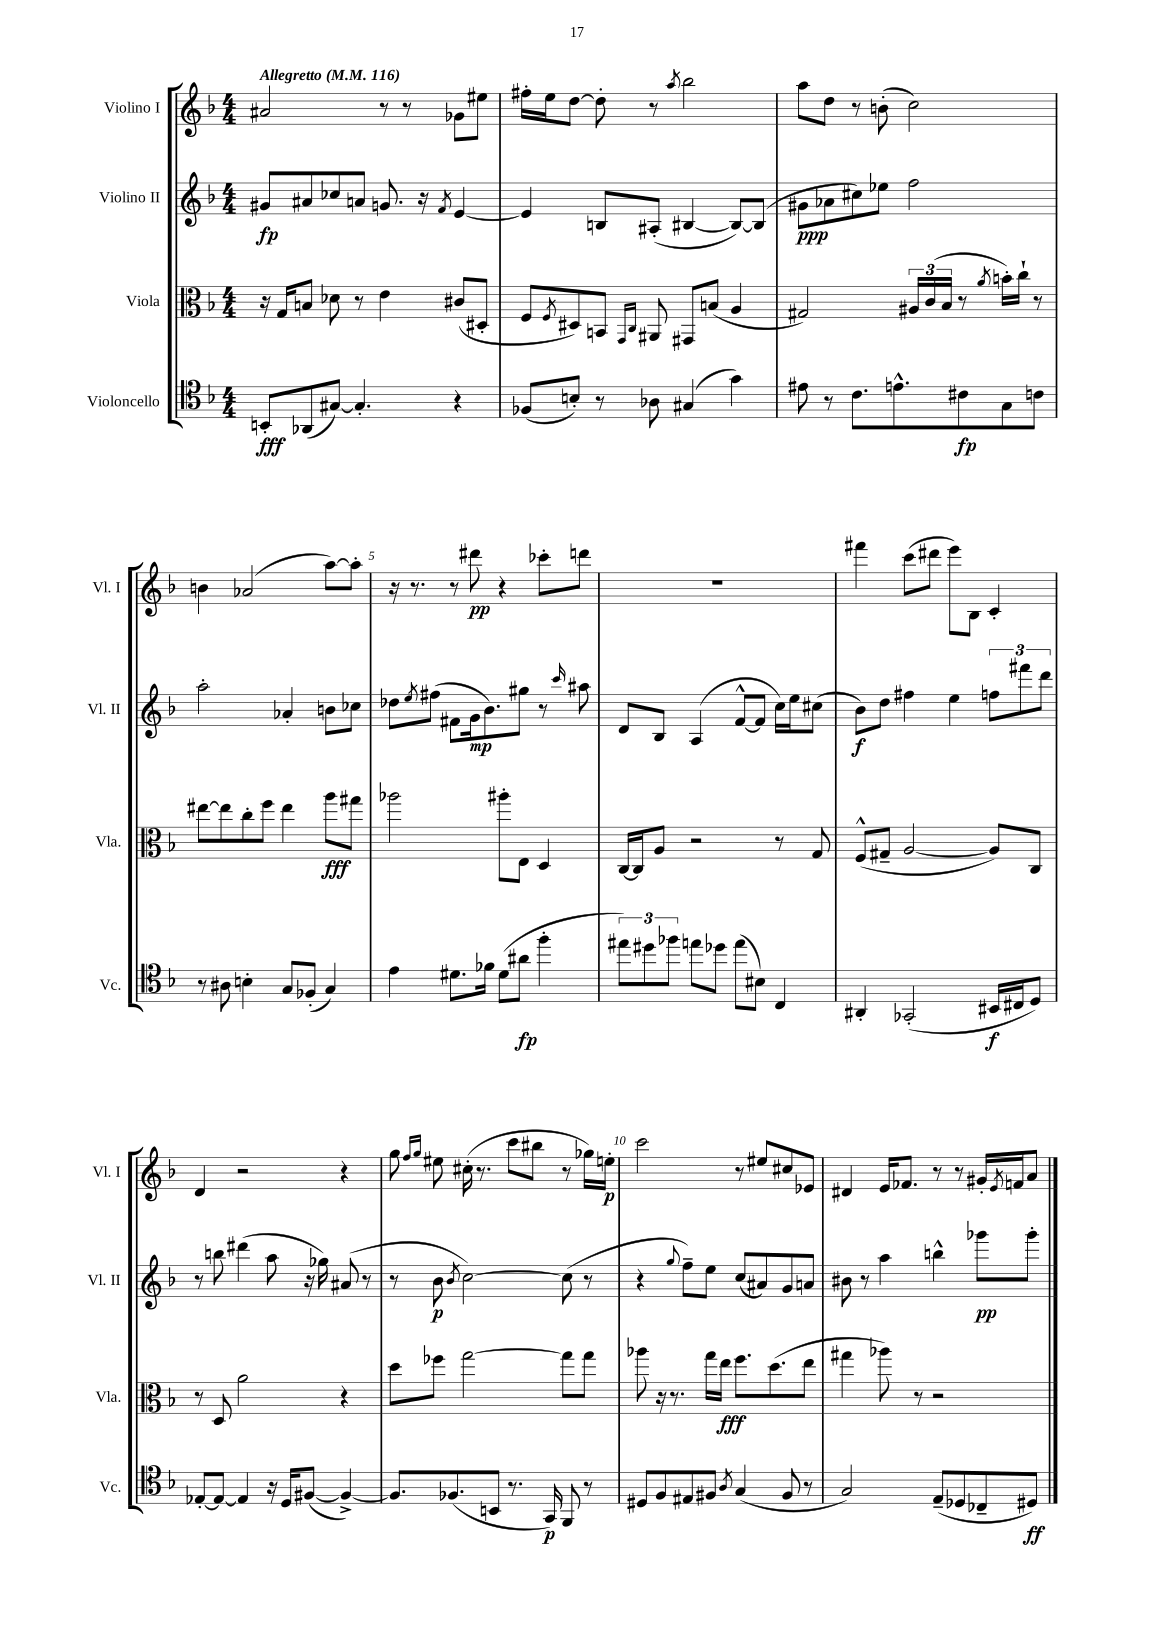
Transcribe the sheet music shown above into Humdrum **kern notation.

**kern	**dynam	**kern	**dynam	**kern	**dynam	**kern	**dynam
*part4	*part4	*part3	*part3	*part2	*part2	*part1	*part1
*staff4	*staff4	*staff3	*staff3	*staff2	*staff2	*staff1	*staff1
*I"Violoncello	*	*I"Viola	*	*I"Violino II	*	*I"Violino I	*
*I'Vc.	*	*I'Vla.	*	*I'Vl. II	*	*I'Vl. I	*
*clefC4	*	*clefC3	*	*clefG2	*	*clefG2	*
*k[b-]	*	*k[b-]	*	*k[b-]	*	*k[b-]	*
*M4/4	*	*M4/4	*	*M4/4	*	*M4/4	*
*MM116	*	*MM116	*	*MM116	*	*MM116	*
=1	=1	=1	=1	=1	=1	=1	=1
!	!	!	!	!	!	!LO:TX:a:B:t=Allegretto	!
8BBn'/L	fff	16r	.	8g#X/L	fp	2a#X/	.
.	.	16G/KL	.	.	.	.	.
(8AA-X/	.	8Bn/J	.	8a#X/	.	.	.
[8G#X/J)	.	8d-X\	.	8cc-X/	.	.	.
4.G#'/]	.	8r	.	8an/J	.	.	.
.	.	4e\	.	8.gn/	.	8r	.
.	.	.	.	.	.	8r	.
.	.	.	.	16r	.	.	.
.	.	.	.	8qf/	.	.	.
4r	.	(8c#X/L	.	[4e/	.	8g-X\L	.
.	.	8D#X'/J	.	.	.	8ee#X\J	.
=2	=2	=2	=2	=2	=2	=2	=2
(8F-X/L	.	8F/L	.	4e/]	.	16ff#X'\LL	.
.	.	.	.	.	.	16ee\J	.
.	.	8qF/	.	.	.	.	.
8Bn'/J)	.	8D#X/)	.	.	.	[8dd\J	.
8r	.	8BBn/J	.	8Bn/L	.	8dd'\]	.
.	.	16qqGG/LL	.	.	.	.	.
.	.	16qqC/JJ	.	.	.	.	.
8A-X\	.	8AA#X/	.	(8A#X'/J	.	8r	.
.	.	.	.	.	.	8qaa/	.
(4G#X/	.	8GG#X/L	.	[4B#X/	.	2bb-\	.
.	.	(8Bn/J	.	.	.	.	.
4g\)	.	4A/	.	8B#/L_)	.	.	.
.	.	.	.	(8B#/J]	.	.	.
=3	=3	=3	=3	=3	=3	=3	=3
8e#X\	.	2G#X/)	.	8g#X\L	ppp	8aa\L	.
8r	.	.	.	8a-X\	.	8dd\J	.
8.c\L	.	.	.	8cc#X\)	.	8r	.
.	.	.	.	8ee-X\J	.	(8bn'\	.
8.en^^\	.	.	.	.	.	.	.
.	.	24A#X/LL	.	2ff\	.	2cc\)	.
.	.	(24c/	.	.	.	.	.
.	.	24B-/JJ	.	.	.	.	.
8c#X\	fp	8r	.	.	.	.	.
.	.	8qa/	.	.	.	.	.
8G\	.	16bn'\LL)	.	.	.	.	.
.	.	16cc`\JJ	.	.	.	.	.
8cn\J	.	8r	.	.	.	.	.
!!LO:LB:g=z
=4	=4	=4	=4	=4	=4	=4	=4
8r	.	[8ee#X\L	.	2aa'\	.	4bn\	.
8A#X\	.	8ee#\]	.	.	.	.	.
4Bn'\	.	8cc'\	.	.	.	(2a-X/	.
.	.	8ff\J	.	.	.	.	.
8G/L	.	4ee#\	.	4a-X'/	.	.	.
(8F-X'/J	.	.	.	.	.	.	.
4G/)	.	8aa\L	fff	8bn\L	.	[8aa\L)	.
.	.	8gg#X\J	.	8cc-X\J	.	8aa'\J]	.
=5	=5	=5	=5	=5	=5	=5	=5
4e\	.	2aa-X\	.	8dd-X\L	.	16r	.
.	.	.	.	.	.	8.r	.
.	.	.	.	8qee/	.	.	.
.	.	.	.	(8ff#X\J	.	.	.
8.d#X\L	.	.	.	8f#X\L	.	8r	.
.	.	.	.	16g\k	mp	8ddd#X\	pp
16f-X\Jk	.	.	.	8.b-\)	.	.	.
(8d#\L	.	8aa#X'\L	.	.	.	4r	.
8a#X\J	fp	8E\J	.	8gg#X\J	.	.	.
4ff'\	.	4D/	.	8r	.	8ccc-X'\L	.
.	.	.	.	16qqccc/	.	.	.
.	.	.	.	8aa#X\	.	8dddn\J	.
=6	=6	=6	=6	=6	=6	=6	=6
12ee#X\L)	.	[16C/LL	.	8d/L	.	1r	.
.	.	16C/J]	.	.	.	.	.
12dd#X\	.	.	.	.	.	.	.
.	.	8A/J	.	8B-/J	.	.	.
12ff-X\J	.	.	.	.	.	.	.
8een\L	.	2r	.	(4A/	.	.	.
8dd-X\J	.	.	.	.	.	.	.
(8ee\L	.	.	.	[8f^^/L	.	.	.
8B#X\J)	.	.	.	8f/J]	.	.	.
4C/	.	8r	.	16cc\LL)	.	.	.
.	.	.	.	16ee\J	.	.	.
.	.	8G/	.	(8cc#X\J	.	.	.
=7	=7	=7	=7	=7	=7	=7	=7
4AA#X'/	.	(8F^^/L	.	8b-\L)	f	4fff#X\	.
.	.	8G#X~/J	.	8dd\J	.	.	.
(2GG-X'/	.	[2A/	.	4ff#X\	.	(8ccc\L	.
.	.	.	.	.	.	8ddd#X\J	.
.	.	.	.	4ee\	.	8eee\L)	.
.	.	.	.	.	.	8B-\J	.
16BB#X/LL	f	8A/L])	.	12ffn\L	.	4c'/	.
16C#X/J	.	.	.	.	.	.	.
.	.	.	.	12fff#X\	.	.	.
8D/J)	.	8C/J	.	.	.	.	.
.	.	.	.	12ddd\J	.	.	.
!!LO:LB:g=z
=8	=8	=8	=8	=8	=8	=8	=8
[8E-X'/L	.	8r	.	8r	.	4d/	.
8E-/J_	.	8D/	.	8bbn\	.	.	.
4E-/]	.	2a\	.	(4ddd#X\	.	2r	.
16r	.	.	.	8aa\	.	.	.
16D/KL	.	.	.	.	.	.	.
([8F#X/J	.	.	.	16r	.	.	.
.	.	.	.	16gg-X\)	.	.	.
4F#^/_)	.	4r	.	(8a#X/	.	4r	.
.	.	.	.	8r	.	.	.
=9	=9	=9	=9	=9	=9	=9	=9
8.F#/L]	.	8dd\L	.	8r	.	8gg\	.
.	.	.	.	.	.	16qqff/LL	.
.	.	.	.	.	.	16qqgg/JJ	.
.	.	8ff-X\J	.	8b-\	p	8ee#X\	.
(8.F-X/	.	.	.	.	.	.	.
.	.	.	.	8qb-/	.	.	.
.	.	[2gg\	.	[2cc\)	.	(16cc#X'\	.
.	.	.	.	.	.	8.r	.
8BBn/J	.	.	.	.	.	.	.
8.r	.	.	.	.	.	8ccc\L	.
.	.	.	.	.	.	8bb#X\J	.
16GG/)	p	.	.	.	.	.	.
8FF/	.	8gg\L]	.	(8cc\]	.	8r	.
8r	.	8gg\J	.	8r	.	16gg-X\LL)	.
.	.	.	.	.	.	16een'\JJ	p
=10	=10	=10	=10	=10	=10	=10	=10
8D#X/L	.	8aa-X\	.	4r	.	2ccc\	.
8F/	.	16r	.	.	.	.	.
.	.	8.r	.	.	.	.	.
.	.	.	.	8qqgg/	.	.	.
8E#X/	.	.	.	8ff~\L)	.	.	.
8F#X/J	.	16gg\LL	.	8ee\J	.	.	.
.	.	16ee\JJ	fff	.	.	.	.
8qA/	.	.	.	.	.	.	.
(4G/	.	8.ff\L	.	(8cc/L	.	8r	.
.	.	.	.	8a#X/)	.	8ee#X/L	.
.	.	(8.dd\	.	.	.	.	.
8F#/	.	.	.	8g/	.	8cc#X/	.
8r	.	8ee\J	.	8an/J	.	8e-X/J	.
=11	=11	=11	=11	=11	=11	=11	=11
2G/)	.	4gg#X\	.	8b#X\	.	4d#X/	.
.	.	.	.	8r	.	.	.
.	.	8aa-X\)	.	4aa\	.	16e/KL	.
.	.	.	.	.	.	8.f-X/J	.
.	.	8r	.	.	.	.	.
(8E~/L	.	2r	.	4bbn^^\	.	8r	.
8D-X/	.	.	.	.	.	8r	.
8C-X~/	.	.	.	8ggg-X\L	pp	16g#X'/LL	.
.	.	.	.	.	.	8qe/	.
.	.	.	.	.	.	16fn/J	.
8D#X/J)	ff	.	.	8ggg-'\J	.	8a/J	.
==	==	==	==	==	==	==	==
*-	*-	*-	*-	*-	*-	*-	*-
